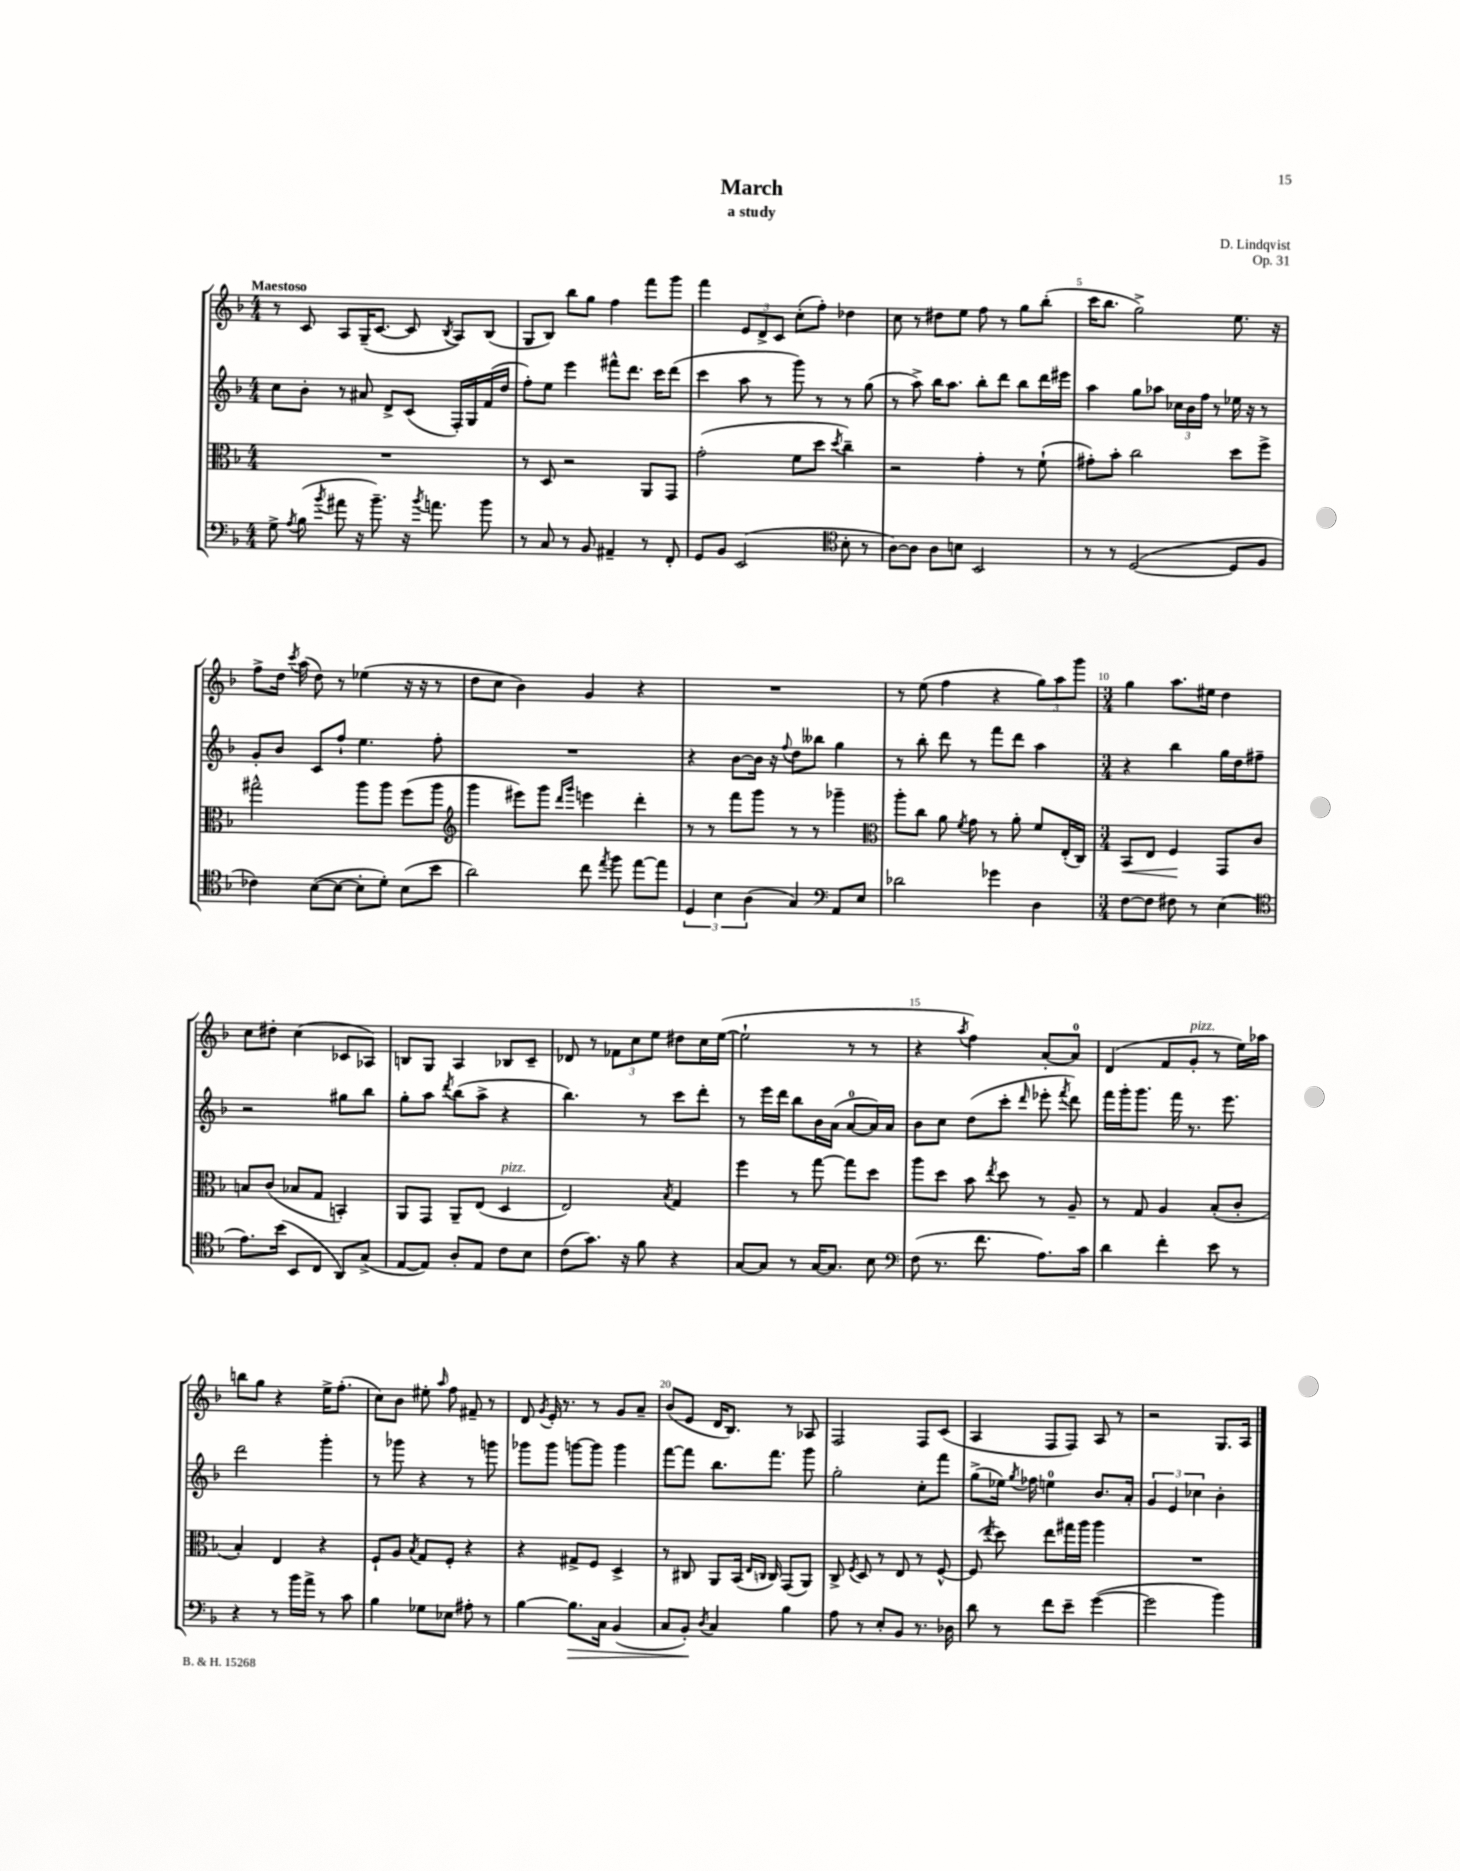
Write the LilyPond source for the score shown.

\header { title = "March" composer = "D. Lindqvist" subtitle = "a study" opus = "Op. 31" }
<<
\new StaffGroup <<
\new Staff = "s0" {
    \clef treble \key f \major \numericTimeSignature \time 4/4 \tempo "Maestoso"
    \autoBeamOff r8 c'8 a8[ g16--( c'8.]~ c'8 \acciaccatura { bes8 } a8[) bes8]( |
    g8[ bes8]) bes''8[ g''8] f''4 f'''8[ g'''8] |
    f'''4 \tuplet 3/2 { e'8[ d'8-> c'8] } c''8[-.( f''8]-.) des''4 |
    c''8 r8 dis''8[ e''8] f''8 r8 g''8[ bes''8]-.( |
    c'''16[ bes''8.] g''2->) e''8. r16 |
    f''8[-> d''16] \acciaccatura { c'''8 } a''16( d''8) r8 ees''4( r16 r16 r8 |
    d''8[ c''8] bes'4) g'4 r4 |
    R1 |
    r8 e''8( f''4 r4 \tuplet 3/2 { g''8[) a''8 g'''8] } |
    \numericTimeSignature \time 3/4 g''4 a''8.[ eis''16] d''4 |
    c''8[ dis''8]-. c''4( ces'8[ aes8]) |
    b8[ g8] a4 bes8[ c'8]-- |
    des'8 r8 \tuplet 3/2 { fes'8[ c''8 e''8] } dis''8[ c''16 e''16]~( |
    e''2-! r8 r8 |
    r4 \acciaccatura { a''8 } f''4) a'8[~-. a'8]-0 |
    d'4( f'8[ g'8]-.^\markup { \italic "pizz." } r8 e''16[) aes''16] |
    b''8[ g''8] r4 e''16[-> f''8.]-.( |
    c''8[) bes'8] eis''8-. \grace { a''16 } f''8 fis'8-- r8 |
    d'8 \acciaccatura { g'8 } e'16-. r8. r8 g'8[ a'8]-- |
    bes'8[( e'8] d'16[ bes8.]) r8 aes8 |
    f2 f8[ c'8]( |
    a4 f8[ f8]) a8 r8 |
    r2 g8.[ a16] \bar "|." |
}
\new Staff = "s1" {
    \clef treble \key f \major \numericTimeSignature \time 4/4
    \autoBeamOff c''8[ bes'8]-. r8 ais'8 d'8[-> c'8]( f16[-.) g16 f'16( d''16] |
    f''8[-.) e''8] e'''4 fis'''8[-^ d'''8.] c'''16[ d'''8]( |
    c'''4 a''8 r8 g'''8) r8 r8 g''8( |
    r8 a''8->) bes''16[ a''8.] bes''8[-. d'''8] bes''8[ d'''16 eis'''16] |
    a''4 g''8[ aes''8] \tuplet 3/2 { ces''16[ bes'16 f''16] } r8 ees''16 r16 r8 |
    g'8[-. bes'8] c'8[ f''8]-! e''4. f''8-. |
    R1 |
    r4 bes'8[~ bes'16] r16 \appoggiatura { f''8 } d''8[ beses''8] g''4 |
    r8 bes''8-. d'''8 r8 f'''8[ d'''8] a''4 |
    \numericTimeSignature \time 3/4 r4 bes''4 g''16[ d''16 fis''8]-- |
    r2 gis''8[ bes''8] |
    g''8[-. a''8] \acciaccatura { d'''8 } bes''8[( a''8]-> r4 |
    bes''4.) r8 c'''8[ d'''8]-. |
    r8 e'''16[ d'''16] bes''8[ bes'16 a'16]( a'8[-0~ a'16) a'16] |
    bes'8[ c''8] d''8[( c'''8]-. \grace { d'''16 } ees'''8-. \acciaccatura { f'''8 } d'''8) |
    f'''16[ g'''16-. g'''8.] f'''16 r8. e'''8. |
    d'''2 g'''4-. |
    r8 ges'''8 r4 r8 g'''8 |
    ges'''8[ ges'''8] g'''8[~ g'''8] g'''4 |
    f'''8[~ f'''8] bes''8.[ f'''8.] g'''8 |
    g''2-. c''8[-. f'''8] |
    g''8[->( ees''16]) \acciaccatura { g''8 } fes''16 e''4-0 bes'8.[ a'16]-. |
    \tuplet 3/2 { g'4 e'4 ces''4 } bes'4-. \bar "|." |
}
\new Staff = "s2" {
    \clef alto \key f \major \numericTimeSignature \time 4/4
    \autoBeamOff R1 |
    r8 d8 r2 a,8[ g,8] |
    g'2-.( f'8[ d''8] \acciaccatura { d''8 } c''4--) |
    r2 g'4-. r8 f'8-!( |
    gis'8[-.) bes'8]-. c''2 d''8[ f''8]-> |
    gis''2-^ a''8[ a''8] f''8[( a''8] |
    \clef treble g'''4 eis'''8[) g'''8] \grace { d'''16[ g'''16] } e'''4 d'''4-. |
    r8 r8 f'''8[ g'''8] r8 r8 ges'''4-- |
    \clef alto a''8[-. c''8] a'8 \acciaccatura { f'8 } g'8 r8 a'8-. f'8[ e16-.( c16]) |
    \numericTimeSignature \time 3/4 bes,8[\< e8] f4\! g,8[ c'8] |
    b8[ c'8]( bes8[ g8] b,4-.) |
    a,8[ g,8] a,8[-- e8]( d4^\markup { \italic "pizz." } |
    e2) \acciaccatura { bes8 } g4 |
    f''4 r8 g''8~ g''8[ d''8] |
    a''8[ d''8] bes'8 \acciaccatura { e''8 } d''8 r8 a8-- |
    r8 g8 a4 bes8[-.( c'8]-. |
    bes4-.) e4 r4 |
    f8[-! a8] \acciaccatura { bes8 } g8[ f8]-. r4 |
    r4 gis8[-> f8] d4-> |
    r8 cis8 a,8[ bes,16]( \grace { e16[ c16] } c16) g,8[( a,8]) |
    c8-> \acciaccatura { f8 } d8 r8 e8 r8 f8~-^ |
    f8( \acciaccatura { e''8 } d''8) e''8[ gis''16 a''16] a''4 |
    R2. \bar "|." |
}
\new Staff = "s3" {
    \clef bass \key f \major \numericTimeSignature \time 4/4
    \autoBeamOff g8-> \acciaccatura { a8 } bes8( \acciaccatura { bes'8 } ais'8 r16 bes'8.--) r16 \acciaccatura { bes'8 } a'8. bes'8 |
    r8 c8 r8 bes,8 ais,4-- r8 f,8-. |
    g,8[ bes,8] e,2( \clef tenor bes8-. r8 |
    a8[~) a8] a8[ b8] bes,2 |
    r8 r8 d2~( d8[ f8] |
    ces'4) bes8[~( bes8]~ bes8[-. d'8]-.) bes8[( bes'8] |
    a'2) c''8 \acciaccatura { e''8 } f''8 e''8[~ e''8] |
    \tuplet 3/2 { d4 bes4 a4( } g4) \clef bass a,8[ e8] |
    des'2 ges'4 d4 |
    \numericTimeSignature \time 3/4 f8[~ f8] fis8 r8 e4( |
    \clef tenor e'8.[) bes'16]( bes,8[ c8] a,8[) g8]->( |
    e8[~ e8]) a8[-. e8] c'8[ bes8] |
    c'8[( g'8.]) r16 f'8 r4 |
    g8[~ g8] r8 g16[~ g8.] bes8 |
    \clef bass f8( r8. f'8. a8.[) c'16] |
    d'4 f'4-. e'8 r8 |
    r4 r8 bes'16[ a'16]-> r8 c'8 |
    bes4 ges8[ ees8] ais8-. r8 |
    bes4~ bes8.[\> c16] bes,4( |
    c8[ bes,8]-.\!) \acciaccatura { d8 } c4 bes4 |
    a8 r8 e8[-. bes,8] r8. des16 |
    d'8 r8 f'8[ e'8]-- g'4~( |
    g'2 bes'4) \bar "|." |
}
>>
>>
\layout { \context { \Score \override BarNumber.break-visibility = ##(#f #t #t) barNumberVisibility = #(every-nth-bar-number-visible 5) } }
